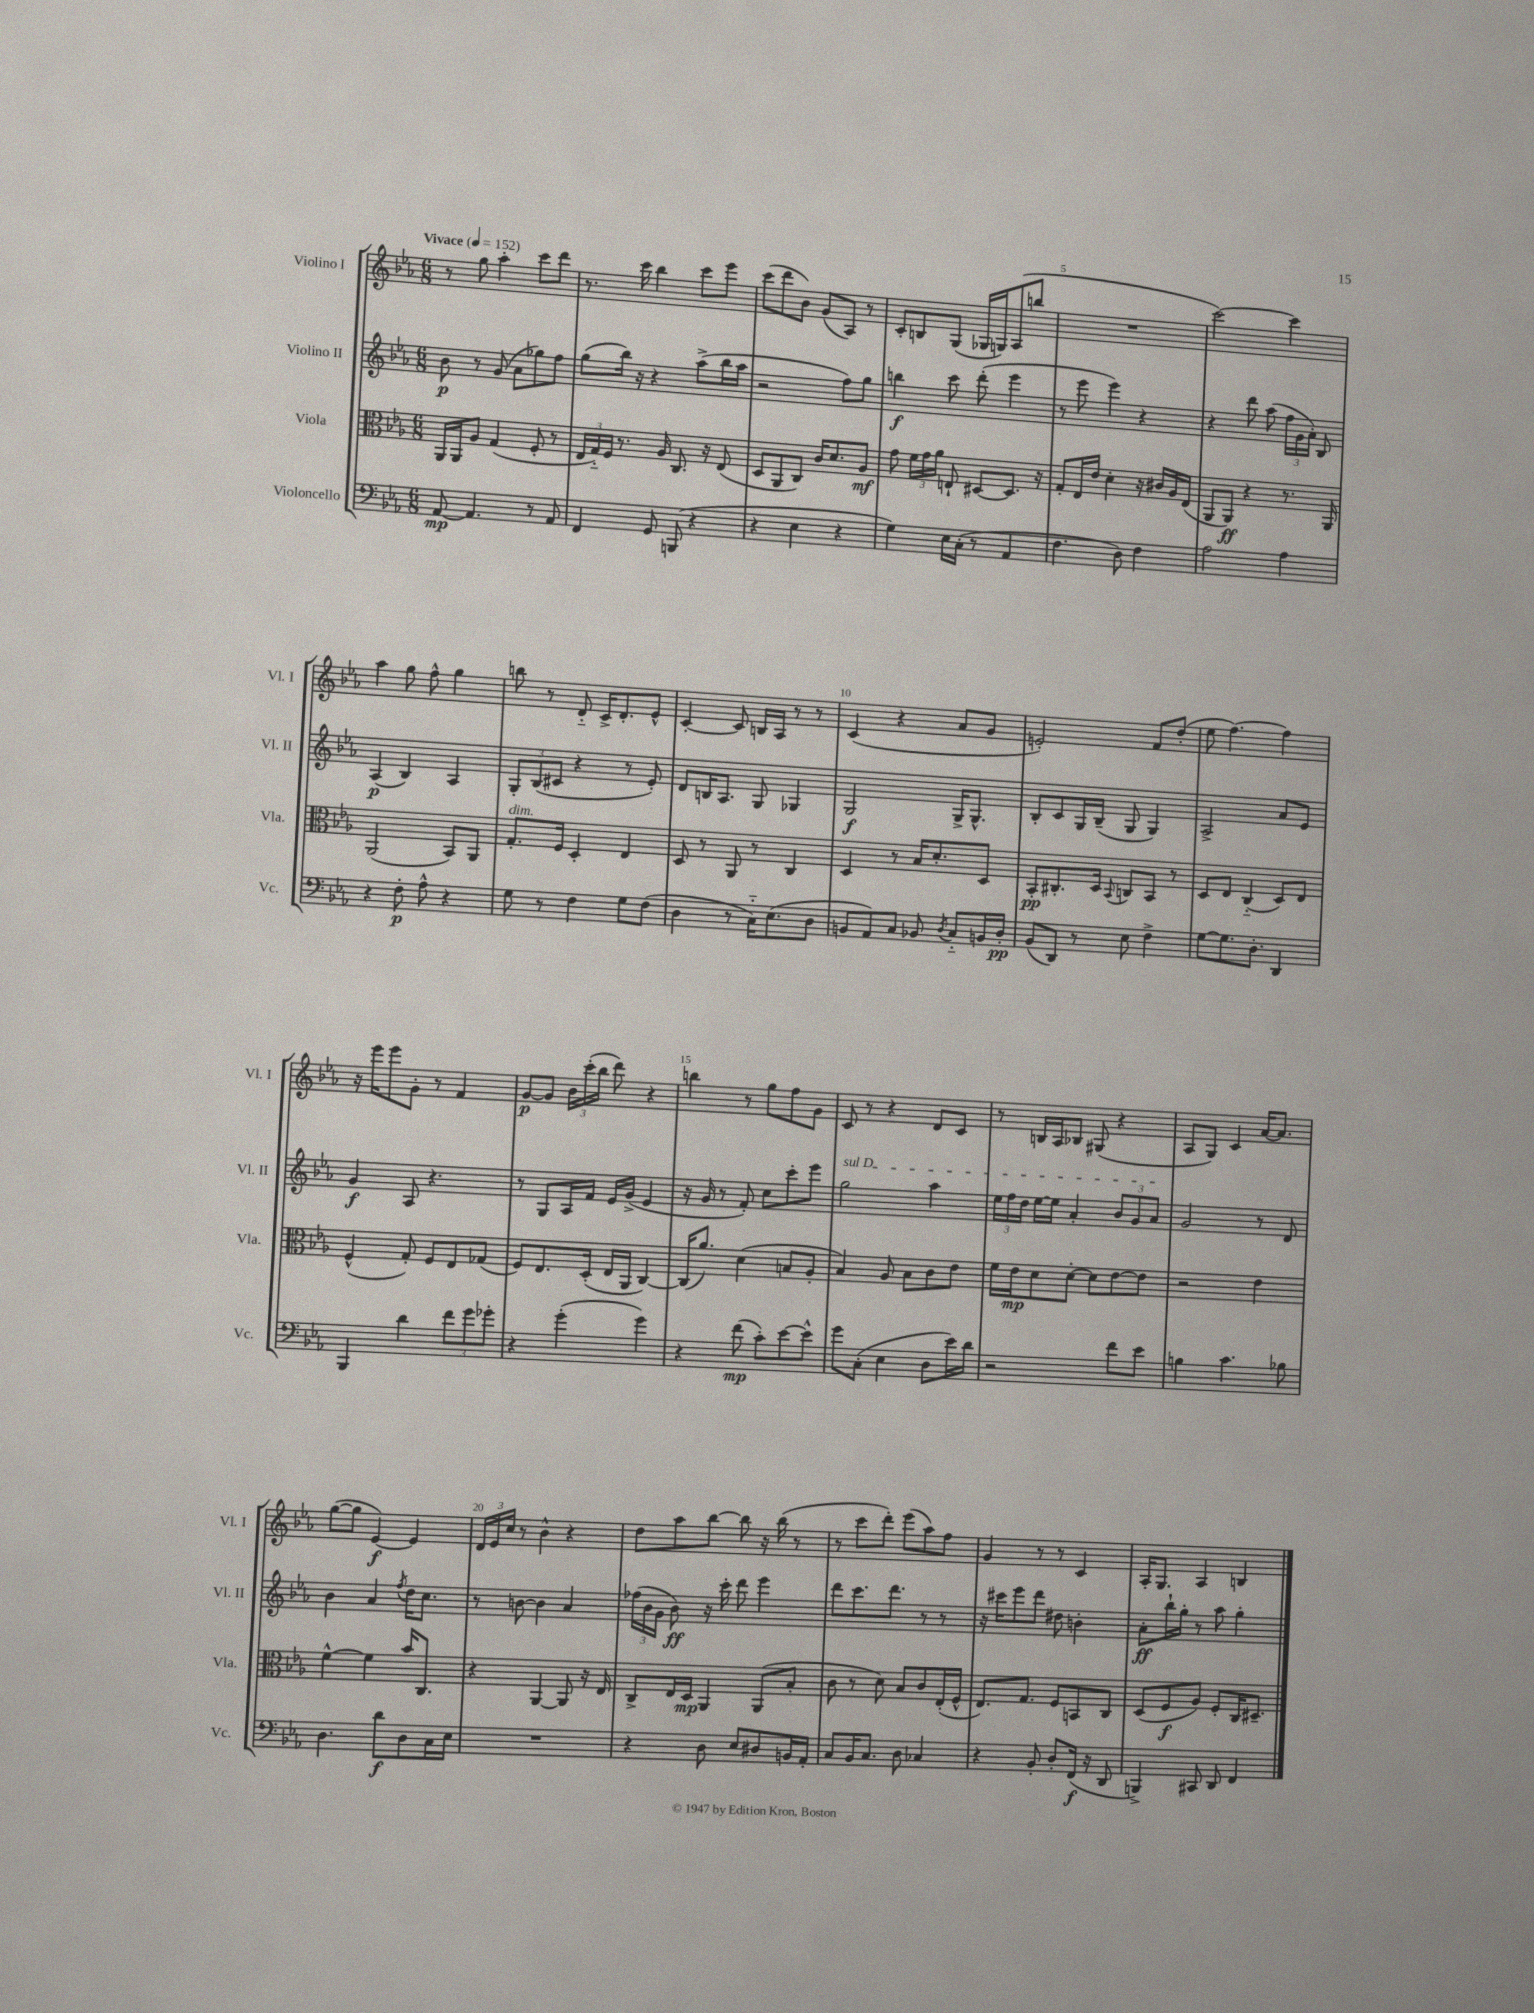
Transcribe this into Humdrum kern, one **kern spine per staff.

**kern	**kern	**kern	**kern
*staff4	*staff3	*staff2	*staff1
*clefF4	*clefC3	*clefG2	*clefG2
*k[b-e-a-]	*k[b-e-a-]	*k[b-e-a-]	*k[b-e-a-]
*M6/8	*M6/8	*M6/8	*M6/8
*MM152	*MM152	*MM152	*MM152
[8AA-	16AA-	8b-	8r
.	16AA-	.	.
4.AA-]	8A-	8r	8gg
.	(4G	(8g	4aa-'
.	.	8a-	.
8r	8F'	8gg-)	8ccc
8AA-	8r	8ff	8ddd
=	=	=	=
4FF	24E-	(8gg	8.r
.	24G'~)	.	.
.	24F	.	.
.	8.r	16bb-)	.
.	.	16r	16ccc
8GG	.	4r	4bb-
.	16A-	.	.
(8BBB	8.C	.	.
4r	.	(8aa-^	8ccc
.	16r	.	.
.	(8E-	16bb-	8eee-
.	.	16aa-	.
=	=	=	=
4r	8D	2r	(8ccc
.	8AA-	.	8ddd
4E-	8C)	.	8b-)
.	16c	.	(8g
.	8.d	.	.
4r	.	8ff)	8A-)
.	8A-	8gg	8r
=	=	=	=
4G)	8g	4bb	8c'
.	24f	.	8B
.	24g	.	.
.	24a-	.	.
16E-	8E`	8ccc	(8G
(16C'	.	.	.
8r	[8D#	(8ddd'	16G-
.	.	.	16G)
4AA-	8.D#]	4eee-	(8A-
.	.	.	8bb
.	16r	.	.
=	=	=	=
4.F	8G'	8r	2.r
.	16E-	8eee-	.
.	16e-	.	.
.	4d'	4eee-)	.
8D)	.	.	.
4F	16r	4r	.
.	16c#	.	.
.	16A-	.	.
.	(16E-	.	.
=	=	=	=
2A-	8AA-	4r	[2ccc)
.	8AA-)	.	.
.	4r	8ddd	.
.	.	(8aa-	.
4A-	8.r	24ff	4ccc]
.	.	24g	.
.	.	24a-')	.
.	.	8B-	.
.	16AA-	.	.
=	=	=	=
4r	(2AA-	(4A-	4aa-
8F'	.	4B-)	8gg
8A-^^	.	.	8ff^^
4r	8BB-)	4A-	4gg
.	8AA-	.	.
=	=	=	=
8G	8.G'	12G'	8bb
.	.	(12B-	.
8r	.	.	8r
.	.	12c#	.
.	16F	.	.
4F	4D'	4r	8d'~
.	.	.	16c^
.	.	.	8.d'
8G	4E-	8r	.
(8F	.	8e-')	8e-^^
=	=	=	=
4D	8D	8d	[4c'
.	8r	16B	.
.	.	8.A-	.
8r	8AA-	.	8c]
16C'~)	8r	8G	16B
(8.E-	.	.	16A-
.	4C	4G-	8r
8D	.	.	8r
=	=	=	=
8BB	4D	2G	(4c
8AA-)	.	.	.
8C	8r	.	4r
8BB-	16B-	.	.
.	8.d'	.	.
8qD	.	.	.
8C'~	.	16G^	8a-
.	.	8.G^^	.
16BB	8D	.	8g
16D'	.	.	.
=	=	=	=
(8BB-	8BB-'	8B-'	2e')
8DD)	8.C#'	8c	.
8r	.	16G	.
.	16D	(16B-~	.
.	8qqBB-	.	.
8E-	8C	8G	.
4F^	8BB-	4G)	8f
.	8r	.	(8dd'
=	=	=	=
[8G	8D	2A-^	8ee-
8.G]	8E-	.	[4.ff)
.	(4C'~	.	.
8.D'	.	.	.
4DD	8D)	8a-	4ff]
.	8E-	8e-	.
=	=	=	=
4BBB-	(4F^^	4g	16r
.	.	.	16eee-
.	.	.	8eee-
4d	8G')	8A-	8g'
.	8F	4.r	8r
12f	8E-	.	4f
12g	.	.	.
.	(8G-	.	.
12g-'	.	.	.
=	=	=	=
4r	8F)	8r	[8g
.	8.E-	8G	8g]
(4g'	.	16A-	24b-
.	.	.	(24ccc'
.	(16D'	16f	.
.	.	.	24bb-
.	16E-	16e-	8ddd)
.	16AA-	(16g^	.
4g)	[4C)	4e-	4r
=	=	=	=
4r	(16C]	16r	4bb
.	8.a-)	16g	.
.	.	8r	.
(8f	(4d	8f')	8r
8c')	.	8cc	8gg
[8e-	8B	8ccc'	8ff
8e-^^]	8A-'	8eee-	8g
=	=	=	=
8g	4B-)	2gg	8c
(8C'	.	.	8r
4E-	8A-	.	4r
.	8B-	.	.
8D	8c	4aa-	8d
16e-)	8e-	.	8c
16d	.	.	.
=	=	=	=
2r	16f	24ee-	8r
.	.	24ff	.
.	16e-	.	.
.	.	24dd	.
.	8d	[16ee-	16B
.	.	16ee-]	16A-
.	[8d'	4a-'	8B-
.	8d]	.	(8G#
8f	[8e-	12b-	4r
.	.	12g	.
8e-	8e-]	.	.
.	.	12a-	.
=	=	=	=
4B	2r	2g	8A-
.	.	.	8G)
4.c	.	.	4c
.	4e-	8r	[16a-
.	.	.	8.a-]
8B-	.	8d	.
=	=	=	=
4.D	[4f^^	4b-	([8gg
.	.	.	8gg]
.	4f]	4a-	[4e-)
8d	.	.	.
.	.	8qff	.
8D	16b-	16dd	4e-]
.	8.C	8.cc	.
16C	.	.	.
16E-	.	.	.
=	=	=	=
2.r	4r	8r	24d
.	.	.	24e-
.	.	.	24cc
.	.	[8b	8r
.	[4AA-	4b]	4b-^^
.	8AA-]	4a-	4r
.	16r	.	.
.	16E-	.	.
=	=	=	=
4r	8C^	(24ff-	8dd
.	.	24b-	.
.	.	24g	.
.	16E-	8b-)	8aa-
.	16D	.	.
8D	4AA-	16r	[8bb-
.	.	16ccc'	.
8E-	.	8ddd	8bb-]
8D#	(8AA-	4eee-	16r
.	.	.	(16bb-
16BB	8B-'	.	8r
16AA-'	.	.	.
=	=	=	=
8C	8c	8ddd	8r
16BB-	8r	8.ccc	8ccc
8.C	.	.	.
.	8d)	.	8ddd')
.	.	8.ddd	.
8D	8B-	.	(8eee-
4C-	8c	8r	8aa-)
.	(16E-'	8r	8ff
.	16F^^	.	.
=	=	=	=
4r	8.E-)	16r	4g
.	.	16ccc#	.
.	.	8eee-	.
.	8.G	.	.
8BB-'	.	8ddd	8r
8D'	8F	8dd#	8r
(16FF	8BB	4b'	4c
16r	.	.	.
8DD	8C	.	.
=	=	=	=
4BBB^)	(8D	8a-'	16A-'
.	.	.	8.G
.	8F	16bb-`	.
.	.	16gg'	.
8CC#	8A-)	8r	4A-
8DD	8F'	8aa-	.
4FF	16C	4gg'	4B
.	8.D#~	.	.
==	==	==	==
*-	*-	*-	*-
